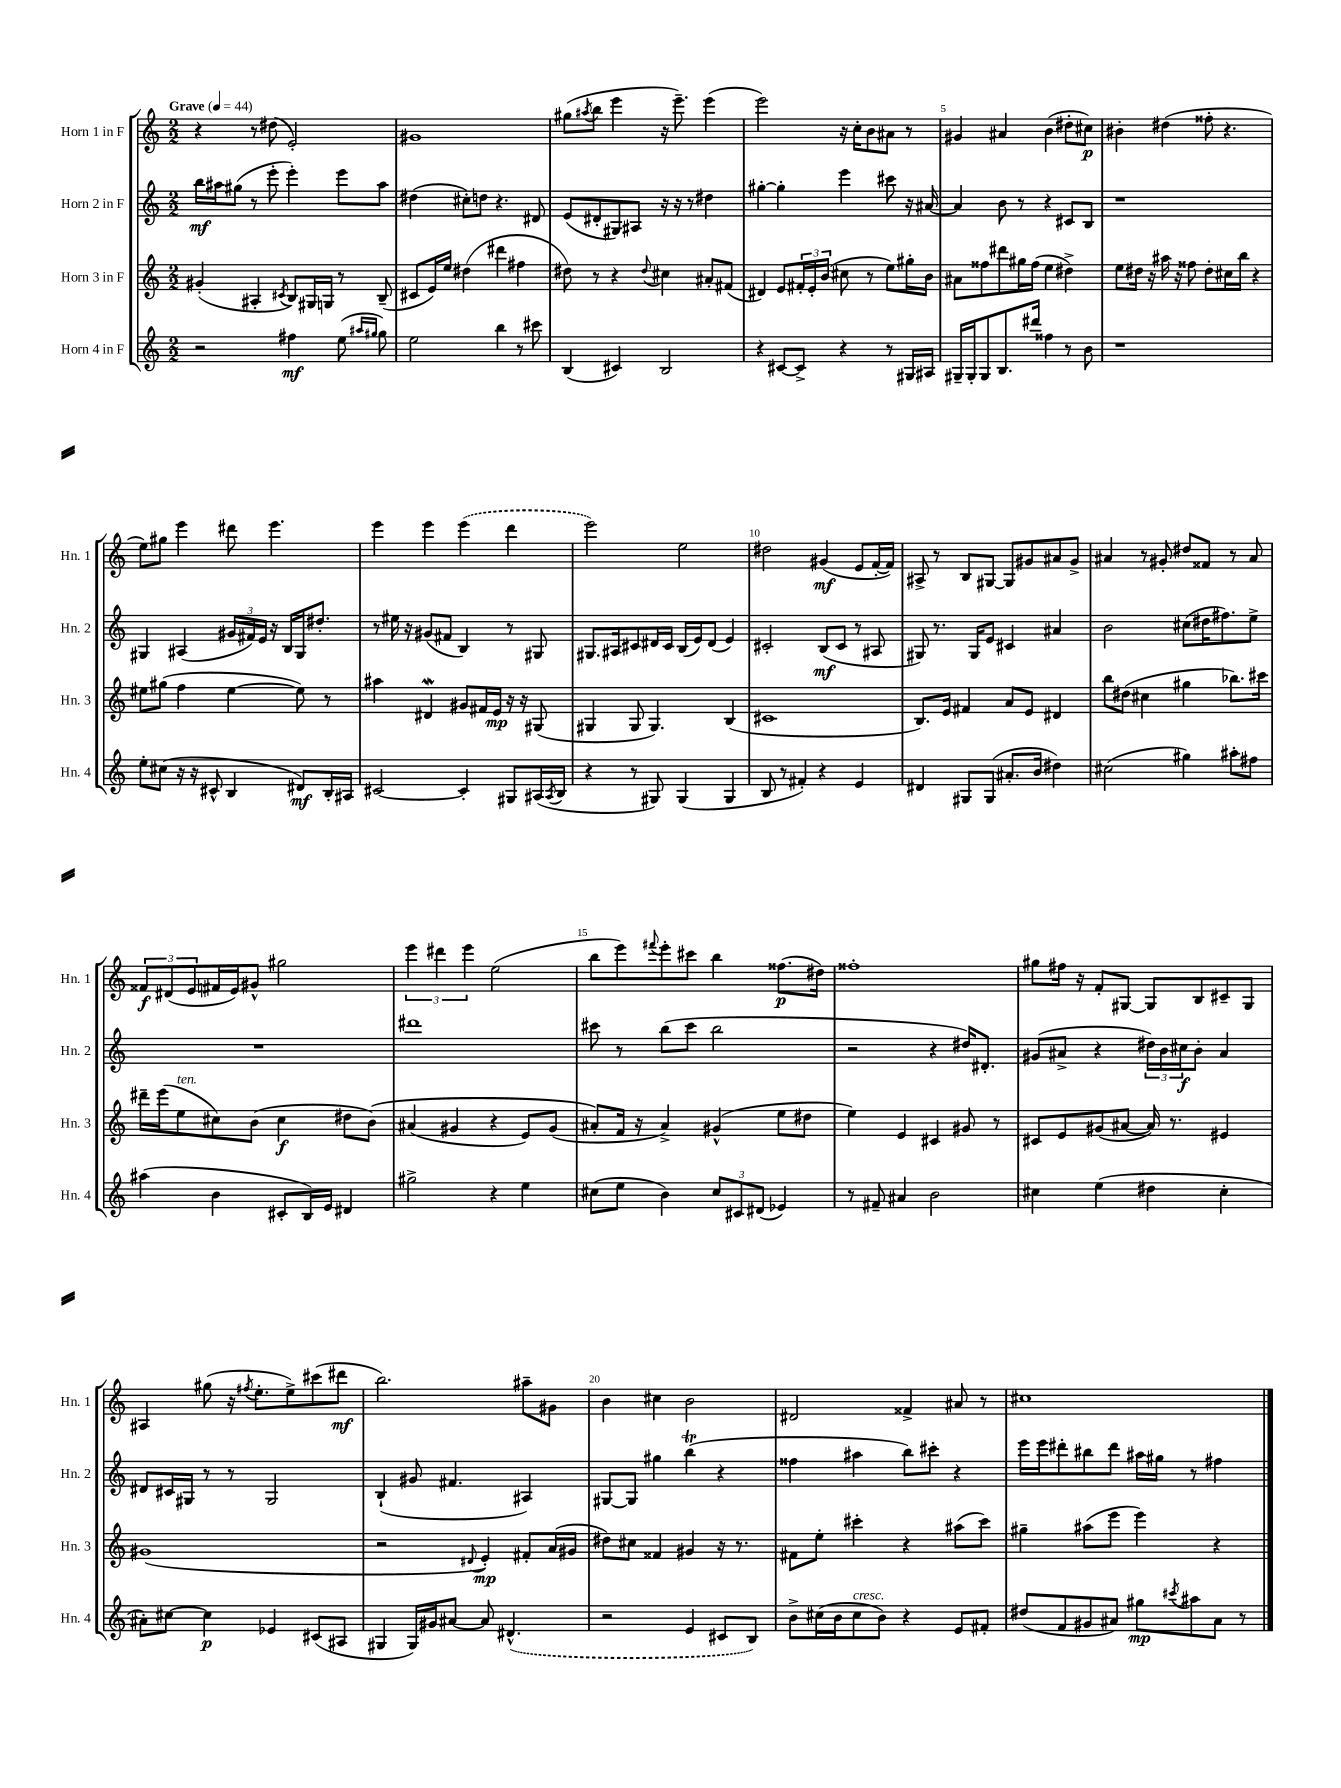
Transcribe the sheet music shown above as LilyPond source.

<<
\new StaffGroup <<
\new Staff = "s0" \with { instrumentName = "Horn 1 in F" shortInstrumentName = "Hn. 1" } {
    \clef treble \key c \major \numericTimeSignature \time 2/2 \tempo "Grave" 4 = 44
    r4 r8 dis''8( e'2-.) |
    gis'1 |
    gis''8( \acciaccatura { ais''8 } b''8 e'''4 r16 e'''8.--) e'''4( |
    e'''2) r16 c''16-. b'8 ais'8 r8 |
    gis'4 ais'4 b'4( dis''8-. cis''8\p) |
    bis'4-. dis''4( fisis''8-. r4. |
    e''8) gis''8 e'''4 dis'''8 e'''4. |
    e'''4 e'''4 \once \slurDashed e'''4( d'''4 |
    e'''2) e''2 |
    dis''2 gis'4\mf( e'8 f'16~-. f'16) |
    ais8-> r8 b8 gis8~ gis8 gis'8 ais'8 gis'8-> |
    ais'4 r8 gis'8-. dis''8 fisis'8 r8 ais'8 |
    \tuplet 3/2 { fisis'8\f dis'8( e'8 } fis'16 e'16) gis'8-^ gis''2 |
    \tuplet 3/2 { e'''4 dis'''4 e'''4 } e''2( |
    b''8 e'''8) \appoggiatura { fis'''8 } e'''8-. cis'''8 b''4 fisis''8.\p( dis''16) |
    fisis''1-. |
    gis''8 fis''16 r16 f'8-. gis8~ gis8 b8 cis'8-- gis8 |
    ais4 gis''8( r16 \acciaccatura { fis''8 } e''8.-. e''8->) cis'''8( dis'''8\mf |
    b''2.) ais''8-- gis'8 |
    b'4 cis''4 b'2 |
    dis'2 fisis'4-> ais'8 r8 |
    cis''1 \bar "|." |
}
\new Staff = "s1" \with { instrumentName = "Horn 2 in F" shortInstrumentName = "Hn. 2" } {
    \clef treble \key c \major \numericTimeSignature \time 2/2
    b''16\mf ais''16 gis''8( r8 e'''8-. e'''4-.) e'''8 ais''8 |
    dis''4( cis''8-.) d''8 r4. dis'8 |
    e'8( dis'8-. gis8) ais8 r16 r16 r8 dis''4 |
    gis''4~-. gis''4-. e'''4 cis'''8 r16 ais'16~ |
    ais'4 b'8 r8 r4 cis'8 b8 |
    r1 |
    gis4 ais4( \tuplet 3/2 { gis'16 fis'16) e'16 } r16 b16 gis16 dis''8.-. |
    r8 eis''16 r16 gis'8( fis'8 b4) r8 gis8 |
    gis8. ais16 cis'8 dis'16 cis'16 b16( e'16) dis'8( e'4) |
    cis'2-. b8\mf( cis'8 r8 ais8 |
    gis8) r8. gis16 e'8 cis'4 ais'4 |
    b'2 cis''8( dis''16 fis''8.) e''8-> |
    R1 |
    dis'''1 |
    cis'''8 r8 b''8( cis'''8 b''2 |
    r2 r4 dis''16) dis'8.-. |
    gis'8( ais'8-> r4 \tuplet 3/2 { dis''16) b'16 cis''16\f } b'8-. ais'4 |
    dis'8 cis'16 gis16 r8 r8 gis2 |
    b4-!( gis'8 fis'4. ais4) |
    gis8~ gis8 gis''4 b''4\trill( r4 |
    fisis''4 ais''4 b''8) cis'''8-. r4 |
    e'''16 e'''16 dis'''8-. bis''8 dis'''8 ais''16 gis''16 r8 fis''4 \bar "|." |
}
\new Staff = "s2" \with { instrumentName = "Horn 3 in F" shortInstrumentName = "Hn. 3" } {
    \clef treble \key c \major \numericTimeSignature \time 2/2
    gis'4-.( ais4-. \acciaccatura { cis'8 } b8) gis16 g16 r8 b8--( |
    cis'8 e'16) e''16 dis''4( dis'''4 fis''4 |
    dis''8) r8 r4 \appoggiatura { dis''8 } cis''4 ais'8-. fis'8( |
    dis'4) e'8 \tuplet 3/2 { fis'16-. e'16-. b'16( } cis''8 r8 e''8) gis''16-. b'16 |
    ais'8 fisis''8 dis'''8 gis''16 fisis''16( e''4 dis''4->) |
    e''8 dis''16 r16 ais''16 r16 fisis''8 dis''8-. cis''16 b''16 r4 |
    eis''8 gis''8( f''4 eis''4~ eis''8) r8 |
    ais''4 dis'4\mordent gis'8 fis'16 e'16\mp r16 r16 gis8( |
    gis4 gis8 gis4.) b4( |
    cis'1 |
    b8.) e'16 fis'4 a'8 e'8 dis'4 |
    b''8 dis''8( cis''4 gis''4 bes''8.) cis'''16 |
    dis'''16-- e'''16( e''8^\markup { \italic "ten." } cis''8) b'8( cis''4\f dis''8 b'8)\( |
    ais'4( gis'4 r4 e'8) gis'8( |
    ais'8-.\) f'16 r16 ais'4->) gis'4-^( e''8 dis''8 |
    e''4) e'4 cis'4 gis'8 r8 |
    cis'8 e'8 gis'8( ais'8~ ais'16) r8. eis'4 |
    gis'1( |
    r2 \appoggiatura { dis'8 } e'4-.\mp) fis'8-. a'16( gis'16 |
    dis''8) cis''8 fisis'4 gis'4 r16 r8. |
    fis'8 e''8-. cis'''4-. r4 ais''8( cis'''8) |
    gis''4-- ais''8( e'''8 e'''4) r4 \bar "|." |
}
\new Staff = "s3" \with { instrumentName = "Horn 4 in F" shortInstrumentName = "Hn. 4" } {
    \clef treble \key c \major \numericTimeSignature \time 2/2
    r2 fis''4\mf e''8( \grace { ais''16 gis''16 } gis''8) |
    e''2 b''4 r8 cis'''8 |
    b4( cis'4) b2 |
    r4 cis'8~ cis'8-> r4 r8 gis16 ais16 |
    gis16-- gis16-. gis8 b8. dis'''16 fisis''4 r8 b'8 |
    r1 |
    e''8-. cis''8( r16 r16 cis'8-^ b4 dis'8\mf) b16-. ais16 |
    cis'2~ cis'4-. gis8 ais16( \acciaccatura { ais8 } b16 |
    r4 r8 gis8) gis4( gis4 |
    b8 r8 fis'4-.) r4 e'4 |
    dis'4 gis8 gis8( ais'8.-. b'16 dis''4) |
    cis''2( gis''4) ais''8-. fis''8 |
    ais''4( b'4 cis'8-. b16) e'16 dis'4 |
    gis''2-> r4 e''4 |
    cis''8( e''8 b'4) \tuplet 3/2 { cis''8 cis'8 dis'8( } ees'4) |
    r8 fis'8-- ais'4 b'2 |
    cis''4 e''4( dis''4 cis''4-. |
    ais'8-.) cis''8~ cis''4\p ees'4 cis'8( ais8 |
    gis4 gis16) gis'16 ais'8~ ais'8 \once \slurDashed dis'4.-^( |
    r2 e'4 cis'8 b8) |
    b'8-> cis''16( b'16 cis''8^\markup { \italic "cresc." } b'8) r4 e'8 fis'8-. |
    dis''8( f'8 gis'8 ais'8) gis''8\mp \acciaccatura { cis'''8 } ais''8 ais'8 r8 \bar "|." |
}
>>
>>
\layout { \context { \Score \override BarNumber.break-visibility = ##(#f #t #t) barNumberVisibility = #(every-nth-bar-number-visible 5) } }
